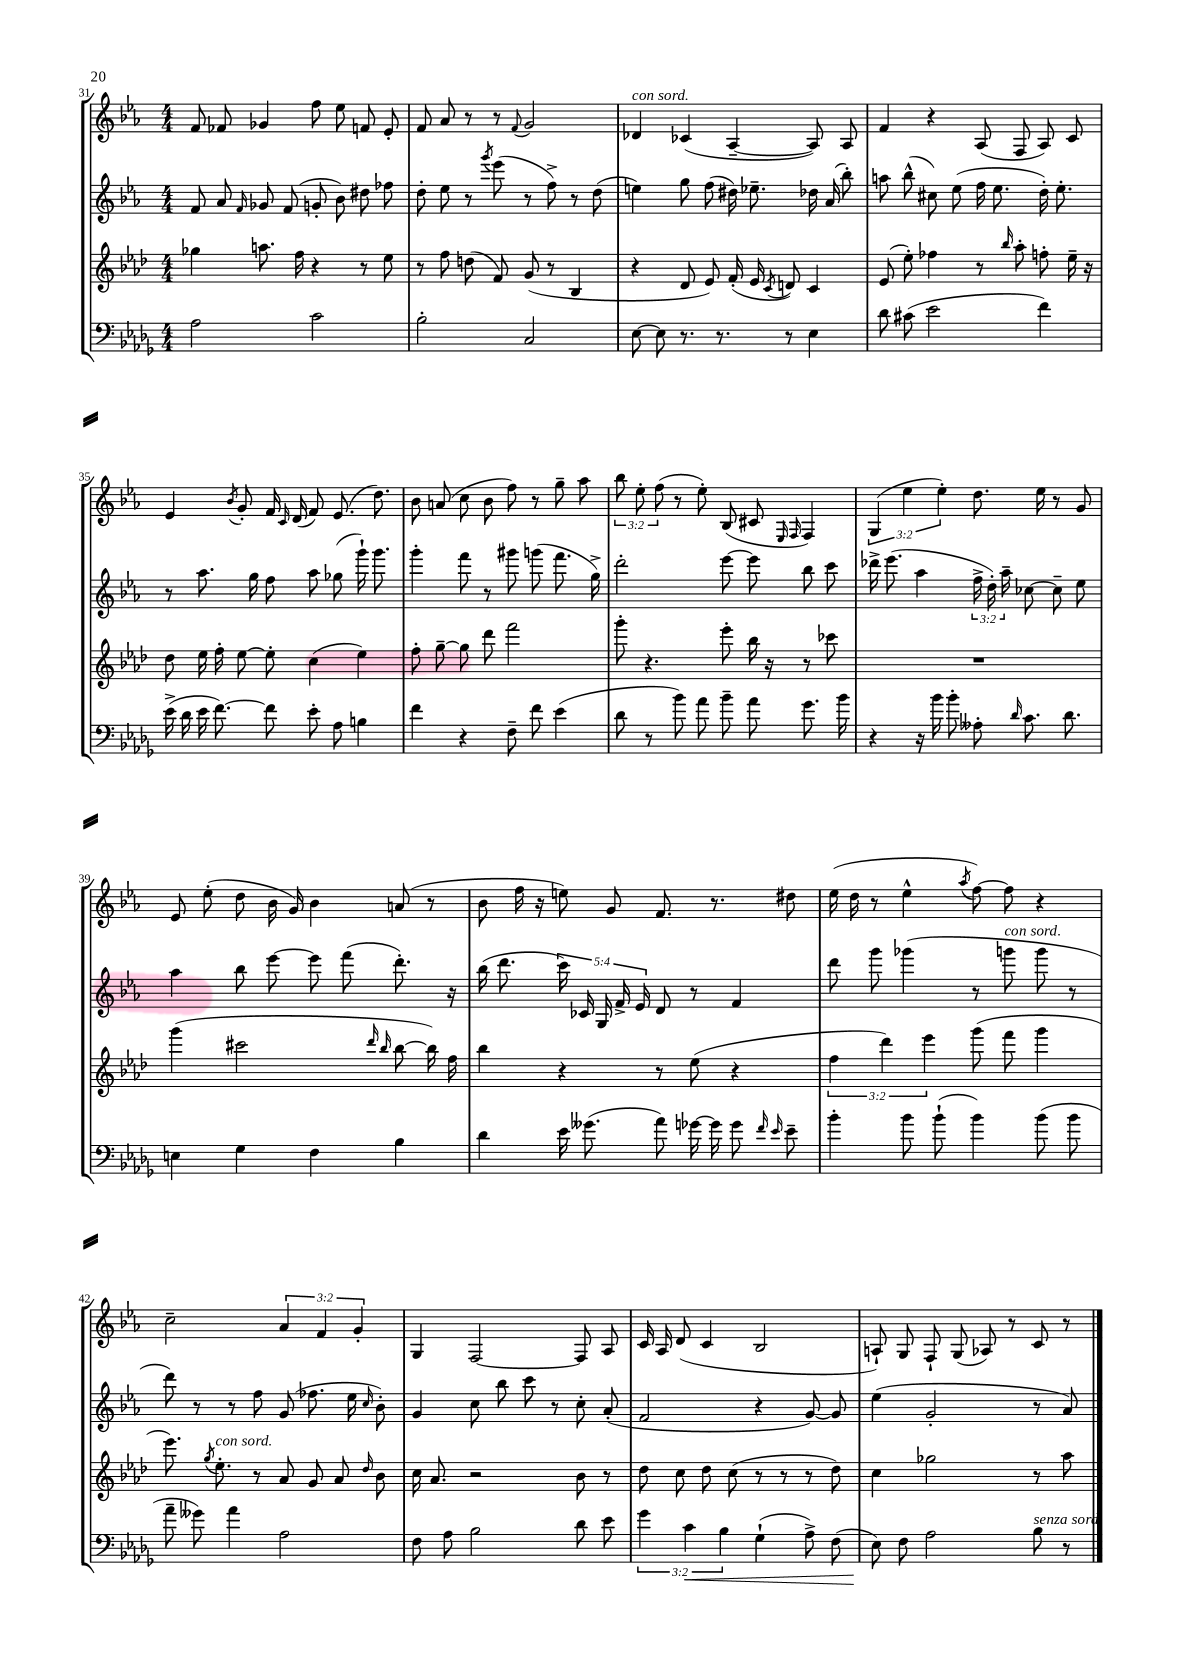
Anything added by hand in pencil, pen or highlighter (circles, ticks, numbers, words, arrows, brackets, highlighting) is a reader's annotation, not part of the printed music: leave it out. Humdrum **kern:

**kern	**dynam	**kern	**kern	**kern
*part4	*part4	*part3	*part2	*part1
*staff4	*staff4	*staff3	*staff2	*staff1
*clefF4	*	*clefG2	*clefG2	*clefG2
*k[b-e-a-d-g-]	*	*k[b-e-a-d-]	*k[b-e-a-]	*k[b-e-a-]
*M4/4	*	*M4/4	*M4/4	*M4/4
=31	=31	=31	=31	=31
2A-\	.	4gg-X\	8f/	8f/
.	.	.	8a-/	8f-X/
.	.	.	16qqf/	.
.	.	8.aan\	8g-X/	4g-X/
.	.	.	(8f/	.
.	.	16ff\	.	.
2c\	.	4r	8gn'/	8ff\
.	.	.	8b-\)	8ee-\
.	.	8r	8dd#X\	8fn/
.	.	8ee-\	8ff-X\	8e-'/
=32	=32	=32	=32	=32
2B-'\	.	8r	8dd'\	8f/
.	.	8ff\	8ee-\	8a-/
.	.	(8ddn\	8r	8r
.	.	.	8qggg/	.
.	.	8f/)	(8eee-\	8r
.	.	.	.	8qqf/
2C/	.	(8g/	8r	2g/
.	.	8r	8ff^\)	.
.	.	4B-/	8r	.
.	.	.	(8dd\	.
=33	=33	=33	=33	=33
!	!	!	!	!LO:TX:a:i:t=con sord.
[8E-\	.	4r	4een\)	4d-X/
8E-\]	.	.	.	.
8.r	.	8d-/	8gg\	(4c-X/
.	.	8e-/)	(8ff\	.
8.r	.	.	.	.
.	.	(16f'/	16dd#X\)	[4A-~/
.	.	16e-/	8.ee-X~\	.
.	.	8qc/	.	.
8r	.	8dn/)	.	.
4E-\	.	4c/	16dd-X\	8A-/])
.	.	.	(16a-/	.
.	.	.	8bb-'\)	8A-/
=34	=34	=34	=34	=34
8d-\	.	(8e-/	8aan\	4f/
(8c#X\	.	8ee-'\)	(8bb-^^\	.
2e-\	.	4ff-X\	8cc#X\)	4r
.	.	.	(8ee-\	.
.	.	8r	16ff\	(8A-/
.	.	.	8.ee-\	.
.	.	16qqbb-/	.	.
.	.	8aa-'\	.	8F/
4f\)	.	8ffn'\	16dd'\)	8A-/)
.	.	.	8.ee-'\	.
.	.	16ee-~\	.	8c/
.	.	16r	.	.
!!LO:LB:g=z
=35	=35	=35	=35	=35
(16e-^\	.	8dd-\	8r	4e-/
16d-\	.	.	.	.
16e-\	.	16ee-\	8.aa-\	.
[8.f\)	.	16ff'\	.	.
.	.	.	.	8qb-/
.	.	[8ee-\	.	8g'/
.	.	.	16gg\	.
8f\]	.	8ee-'\]	8ff\	16f/
.	.	.	.	16qqc/
.	.	.	.	(16d/
8e-'\	.	(4cc\	8aa-\	8f/)
8A-\	.	.	(8gg-X\	(8.e-/
4Bn\	.	4ee-\)	16ggg`\)	.
.	.	.	8.ggg\	8.dd\)
=36	=36	=36	=36	=36
4f\	.	8ff'\	4ggg'\	8b-\
.	.	[8gg~\	.	(8an/
4r	.	8gg\]	8fff\	8cc\
.	.	8ddd-\	8r	8b-\
8F~\	.	2fff\	8ggg#X\	8ff\)
8f\	.	.	(8gggn\	8r
(4e-\	.	.	8.fff\	8gg~\
.	.	.	.	8aa-\
.	.	.	16gg^\)	.
=37	=37	=37	=37	=37
8d-\	.	8ggg'\	2ddd'\	12bb-\
.	.	.	.	12ee-'\
8r	.	4.r	.	.
.	.	.	.	(12ff\
8b-\)	.	.	.	8r
8a-\	.	.	.	8ee-'\)
8b-~\	.	8eee-'\	[8eee-\	(8B-/
8a-\	.	16bb-\	8eee-\]	8c#X/
.	.	16r	.	.
.	.	.	.	16qqE-/
.	.	.	.	16qqF/
8.g-\	.	8r	8bb-\	4F/)
.	.	8ccc-X\	8ccc\	.
16b-\	.	.	.	.
=38	=38	=38	=38	=38
4r	.	1r	16ddd-X^\	(6G/
.	.	.	(8.eee-\	.
.	.	.	.	6ee-\
16r	.	.	4aa-\	.
16b-\	.	.	.	.
.	.	.	.	6ee-'\)
8b-'\	.	.	.	.
8A--X'\	.	.	24ff^\	8.dd\
.	.	.	24dd'\)	.
.	.	.	24aa-~\	.
16qqd-/	.	.	.	.
8.c\	.	.	[8cc-X\	.
.	.	.	.	16ee-\
.	.	.	8cc-~\]	8r
8.d-\	.	.	.	.
.	.	.	8ee-\	8g/
!!LO:LB:g=z
=39	=39	=39	=39	=39
4En\	.	(4ggg\	4aa-\	8e-/
.	.	.	.	(8ee-'\
4G-\	.	2ccc#X\	8bb-\	8dd\
.	.	.	[8eee-\	16b-\
.	.	.	.	16g/)
4F\	.	.	8eee-\]	4b-\
.	.	.	(8fff\	.
.	.	16qqddd-/	.	.
.	.	16qqbb-/	.	.
4B-\	.	[8bb-\	8.ddd'\)	(8an/
.	.	16bb-\])	.	8r
.	.	16ff\	16r	.
=40	=40	=40	=40	=40
4d-\	.	4bb-\	(16bb-\	8b-\
.	.	.	8.ddd\	.
.	.	.	.	16ff\
.	.	.	.	16r
16e-\	.	4r	20ccc\)	8een\)
.	.	.	20c-X/	.
(8.g--X\	.	.	.	.
.	.	.	20G/	.
.	.	.	.	8g/
.	.	.	20f^/	.
.	.	.	20e-/	.
8a-\)	.	8r	8d/	8.f/
[16g-X\	.	(8ee-\	8r	.
16g-\]	.	.	.	8.r
8g-\	.	4r	4f/	.
16qqf/	.	.	.	.
16qqe-/	.	.	.	.
8e-~\	.	.	.	8dd#X\
=41	=41	=41	=41	=41
4b-'\	.	6ff\	8ddd\	(16ee-\
.	.	.	.	16dd\
.	.	.	8ggg\	8r
.	.	6ddd-\)	.	.
8b-\	.	.	(4ggg-X\	4ee-^^\
.	.	6eee-\	.	.
(8b-`\	.	.	.	.
.	.	.	.	8qaa-/
4b-\)	.	(8ggg\	8r	[8ff\)
!	!	!	!LO:TX:a:i:t=con sord.	!
.	.	8fff\	8gggn\	8ff\]
(8b-\	.	4ggg\	8ggg\	4r
8b-\	.	.	8r	.
!!LO:LB:g=z
=42	=42	=42	=42	=42
8a-~\	.	8.eee-\)	8ddd\)	2cc~\
8g--X\)	.	.	8r	.
.	.	8qgg/	.	.
!	!	!LO:TX:a:i:t=con sord.	!	!
.	.	8.ee-'\	.	.
4a-\	.	.	8r	.
.	.	8r	8ff\	.
2A-\	.	8a-/	(8g/	6a-/
.	.	8g/	8.ff-X\	.
.	.	.	.	6f/
.	.	8a-/	.	.
.	.	.	16ee-\	.
.	.	.	.	6g'/
.	.	16qqdd-/	16qqcc/	.
.	.	8b-\	8b-'\)	.
=43	=43	=43	=43	=43
8F\	.	16cc\	4g/	4G/
.	.	8.a-/	.	.
8A-\	.	.	.	.
2B-\	.	2r	8cc\	[2F/
.	.	.	8bb-\	.
.	.	.	8ccc\	.
.	.	.	8r	.
8d-\	.	8b-\	8cc'\	8F/]
8e-\	.	8r	(8a-'/	8A-/
=44	=44	=44	=44	=44
6g-\	.	8dd-\	2f/	16c/
.	.	.	.	16A-/
.	.	8cc\	.	(8d/
!	!LO:HP:b	!	!	!
6c\	<	.	.	.
.	.	8dd-\	.	4c/
6B-\	.	.	.	.
.	.	(8cc\	.	.
(4G-`\	.	8r	4r	2B-/
.	.	8r	.	.
8A-^\)	.	8r	[8g/)	.
(8F\	.	8dd-\)	8g/]	.
=45	=45	=45	=45	=45
8E-\)	.	4cc\	(4ee-\	8An`/)
8F\	[	.	.	8G/
2A-\	.	2gg-X\	2g'/	8F`/
.	.	.	.	(8G/
.	.	.	.	8A-X/)
.	.	.	.	8r
!LO:TX:a:i:t=senza sord.	!	!	!	!
8B-\	.	8r	8r	8c/
8r	.	8aa-\	8a-/)	8r
==	==	==	==	==
*-	*-	*-	*-	*-
